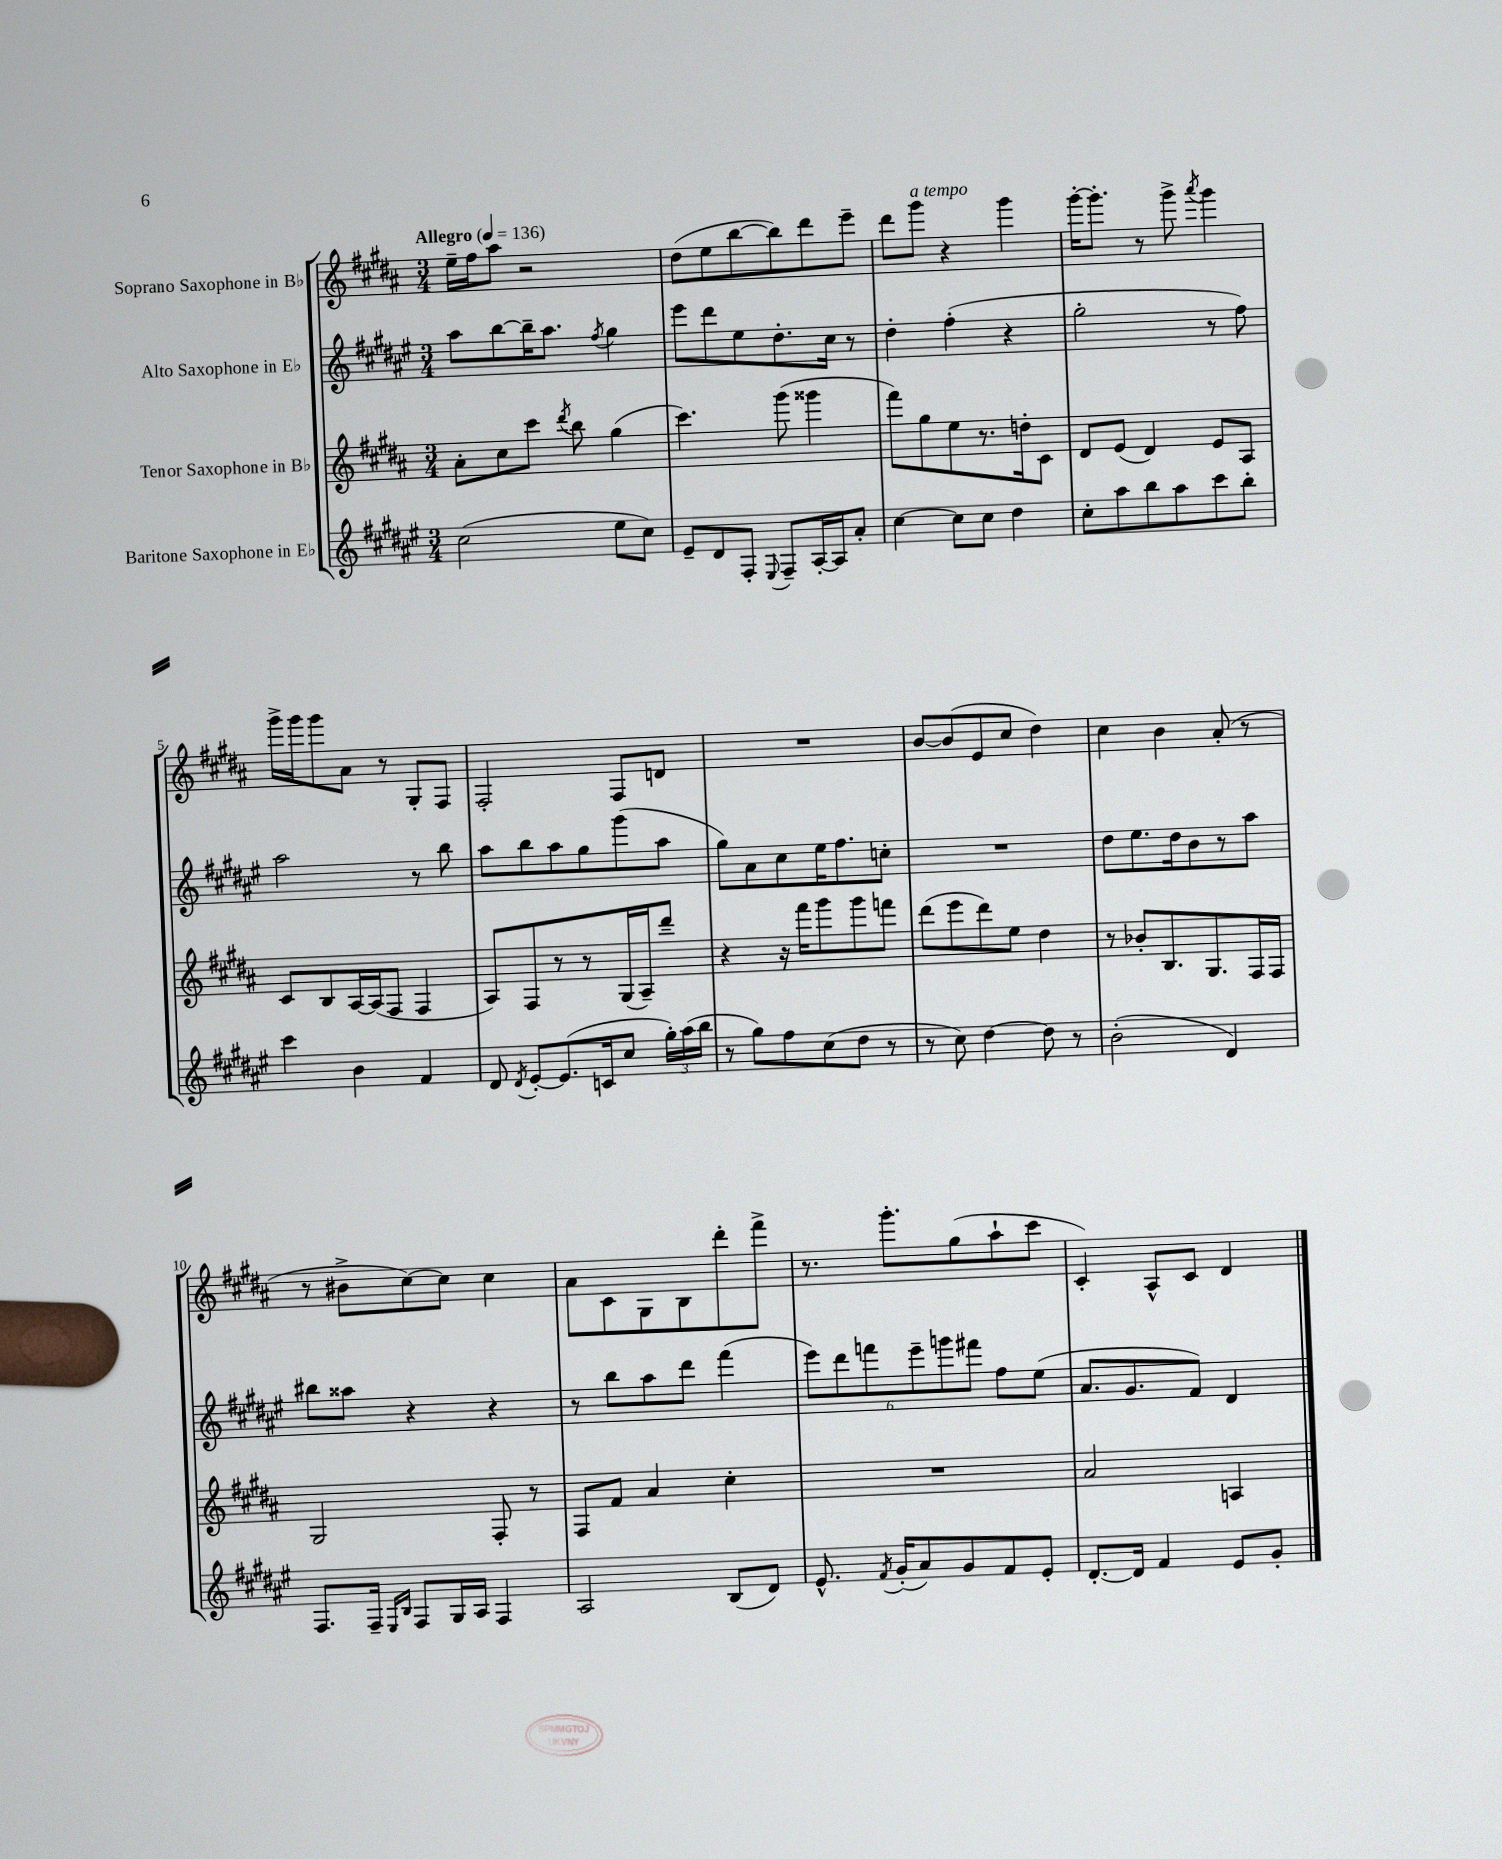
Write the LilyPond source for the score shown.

<<
\new StaffGroup <<
\new Staff = "s0" \with { instrumentName = "Soprano Saxophone in Bb" } {
    \clef treble \key b \major \numericTimeSignature \time 3/4 \tempo "Allegro" 4 = 136
    \autoBeamOff e''16[-- fis''16 ais''8] r2 |
    dis''8[( e''8 b''8~ b''8) dis'''8 e'''8]-- |
    dis'''8[ gis'''8]^\markup { \italic "a tempo" } r4 gis'''4 |
    gis'''16[~-. gis'''8.]-. r8 gis'''8-> \acciaccatura { ais'''8 } gis'''4 |
    gis'''16[-> gis'''16 gis'''8 ais'8] r8 gis8[-. fis8] |
    fis2-. fis8[ d'8] |
    R2. |
    b'8[~ b'8( e'8 cis''8] dis''4) |
    cis''4 b'4 ais'8-.( r8 |
    r8 bis'8[-> cis''8~) cis''8] cis''4 |
    ais'8[ cis'8 gis8 b8 dis'''8-. fis'''8]-> |
    r8. gis'''8.[-. gis''8( ais''8-! cis'''8] |
    cis'4-.) ais8[-^ cis'8] dis'4 \bar "|." |
}
\new Staff = "s1" \with { instrumentName = "Alto Saxophone in Eb" } {
    \clef treble \key fis \major \numericTimeSignature \time 3/4
    \autoBeamOff ais''8[ b''8~ b''16-- ais''8.] \acciaccatura { fis''8 } gis''4 |
    eis'''8[ dis'''8 eis''8 dis''8.-. cis''16] r8 |
    dis''4-. fis''4-.( r4 |
    gis''2-. r8 fis''8) |
    ais''2 r8 b''8 |
    ais''8[ b''8 ais''8 gis''8 gis'''8( ais''8] |
    gis''8[) ais'8 cis''8 eis''16 fis''8. c''8]-. |
    R2. |
    dis''8[ eis''8. dis''16 b'8 r8 ais''8] |
    bis''8[ aisis''8] r4 r4 |
    r8 b''8[ ais''8 dis'''8] fis'''4( |
    \tuplet 6/4 { eis'''8[) dis'''8 f'''8 eis'''8-- g'''8 fis'''8] } fis''8[ eis''8]( |
    ais'8.[ gis'8. fis'8]) dis'4 \bar "|." |
}
\new Staff = "s2" \with { instrumentName = "Tenor Saxophone in Bb" } {
    \clef treble \key b \major \numericTimeSignature \time 3/4
    \autoBeamOff ais'8[-. cis''8 cis'''8] \acciaccatura { dis'''8 } b''8 gis''4( |
    cis'''4.) gis'''8( gisis'''4 |
    fis'''8[) gis''8 e''8 r8. d''16-. cis'8] |
    dis'8[ e'8]( dis'4) e'8[ ais8] |
    cis'8[ b8 ais16~ ais16( fis8] fis4 |
    ais8[) fis8 r8 r8 gis16( ais16--) dis'''8]-- |
    r4 r16 fis'''16[ gis'''8 gis'''8 f'''8] |
    dis'''8[( e'''8 dis'''8) e''8] dis''4 |
    r8 bes'8[-. b8. gis8. fis16 fis16] |
    gis2 fis8-. r8 |
    fis8[ fis'8] ais'4 cis''4-. |
    R2. |
    ais'2 a4 \bar "|." |
}
\new Staff = "s3" \with { instrumentName = "Baritone Saxophone in Eb" } {
    \clef treble \key fis \major \numericTimeSignature \time 3/4
    \autoBeamOff cis''2( eis''8[ cis''8]) |
    eis'8[-- dis'8 fis8]-. \appoggiatura { eis8 } fis8[-- ais16~-. ais16 ais'8]-. |
    cis''4~ cis''8[ cis''8] dis''4 |
    cis''8[-. ais''8 b''8 ais''8 cis'''8 b''8]-. |
    cis'''4 b'4 fis'4 |
    dis'8 \acciaccatura { dis'8 } eis'8[~-. eis'8.( c'16 cis''8] \tuplet 3/2 { gis''16[-.) ais''16( b''16] } |
    r8 gis''8[) fis''8 cis''8( dis''8] r8 |
    r8 cis''8) dis''4~ dis''8 r8 |
    b'2-.( dis'4) |
    fis8.[ fis16]-- \grace { eis16[ b16] } fis8[ gis16 ais16] fis4 |
    ais2 b8[( dis'8]) |
    eis'8.-^ \acciaccatura { fis'8 } gis'16[-.( ais'8) gis'8 fis'8 eis'8]-. |
    dis'8.[~-. dis'16] fis'4 eis'8[ gis'8]-. \bar "|." |
}
>>
>>
